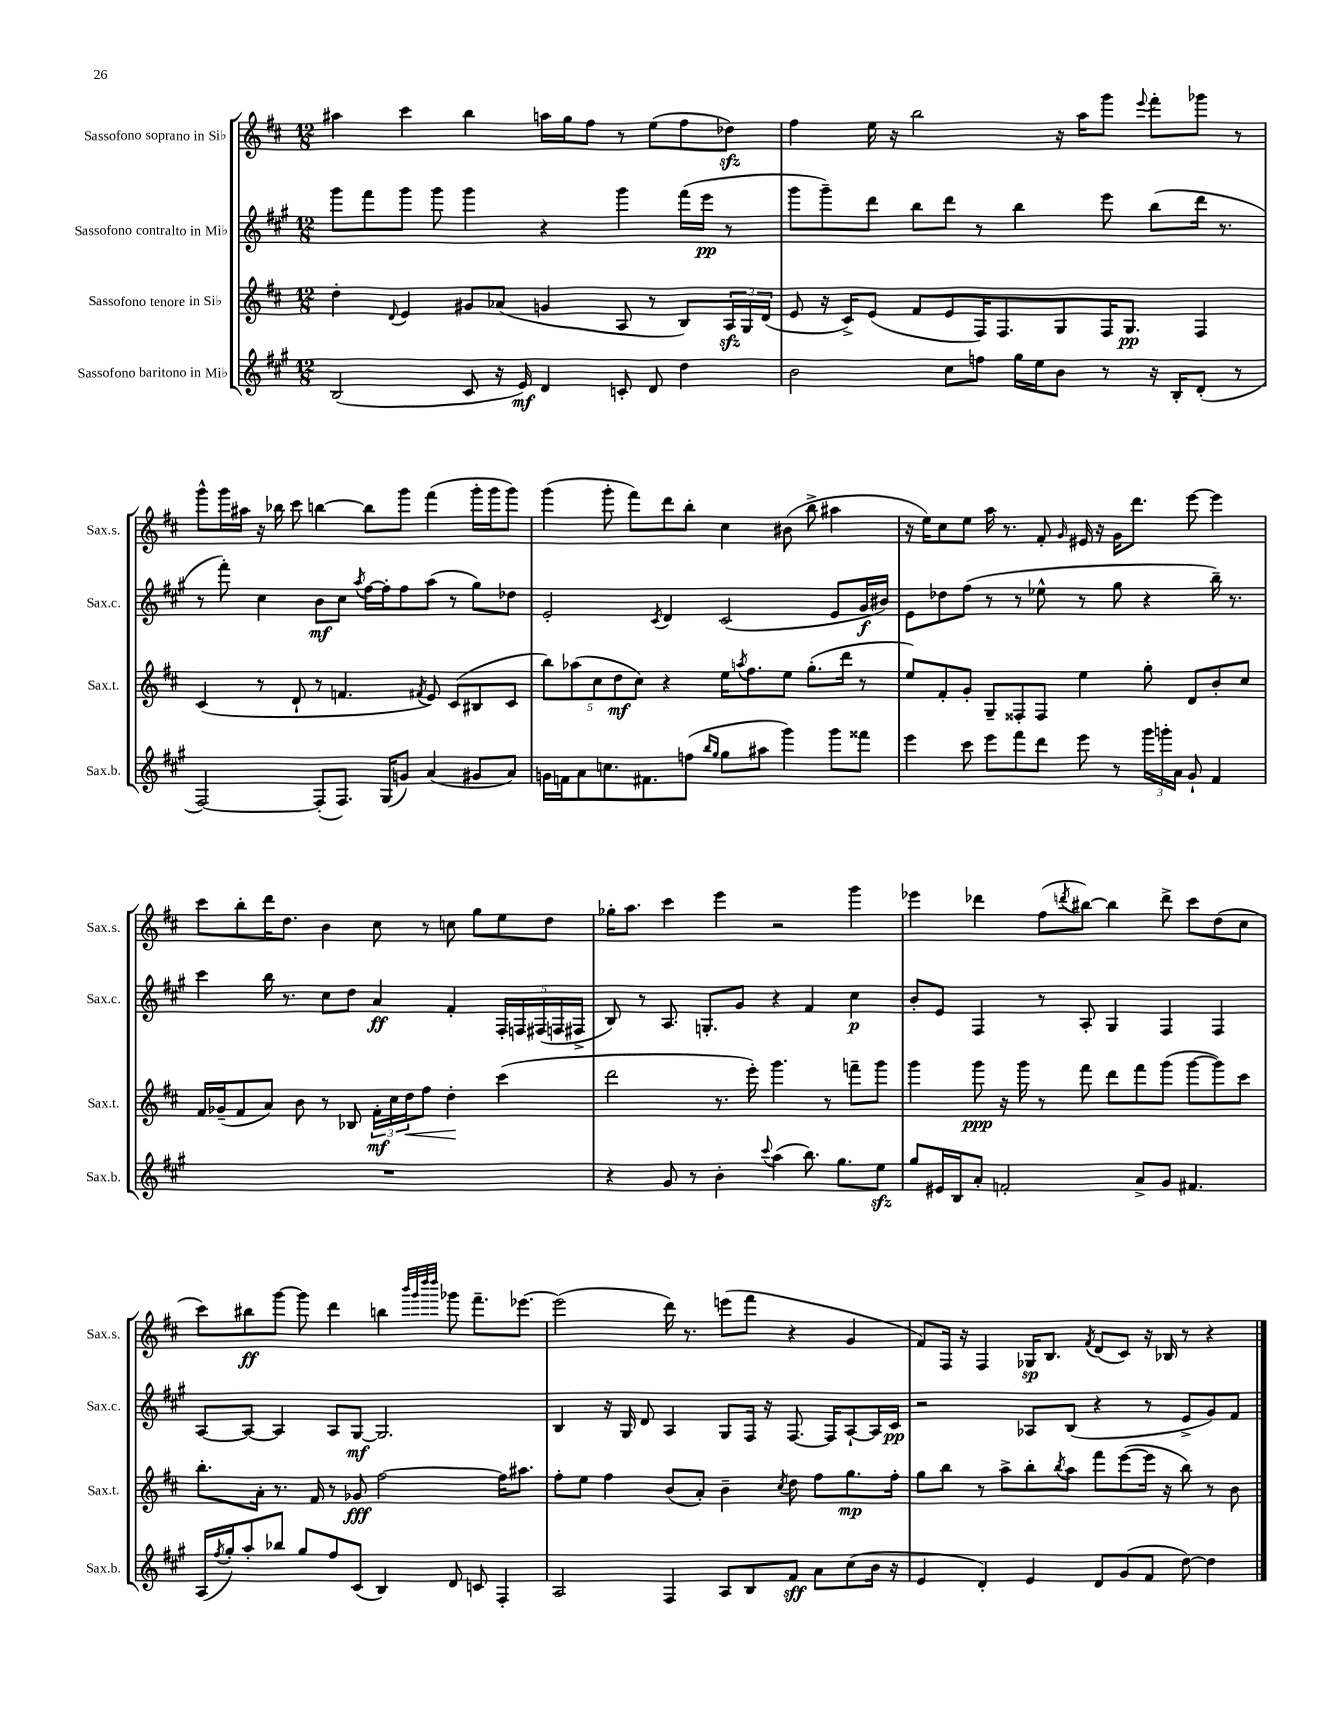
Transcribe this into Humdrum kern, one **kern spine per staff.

**kern	**kern	**kern	**kern
*staff4	*staff3	*staff2	*staff1
*clefG2	*clefG2	*clefG2	*clefG2
*k[f#c#g#]	*k[f#c#]	*k[f#c#g#]	*k[f#c#]
*M12/8	*M12/8	*M12/8	*M12/8
(2B	4dd'	8ggg#	4aa#
.	.	8fff#	.
.	8qqd	.	.
.	4e	8ggg#	4ccc#
.	.	8ggg#	.
8c#	8g#	4ggg#	4bb
16r	(8a-	.	.
16e)	.	.	.
4d	4g	4r	16aa
.	.	.	16gg
.	.	.	8ff#
8c'	8A	4ggg#	8r
8d	8r	.	(8ee
4dd	8B)	(16fff#	8ff#
.	.	16eee	.
.	24A	8r	8dd-)
.	24G	.	.
.	(24d	.	.
=	=	=	=
2b	8e	8ggg#	4ff#
.	16r	8ggg#~)	.
.	16c#^)	.	.
.	(8e	8ddd	16ee
.	.	.	16r
.	8f#	8bb	2bb
8cc#	8e	8ddd	.
8ff	16F#)	8r	.
.	8.F#	.	.
16gg#	.	4bb	.
16ee	.	.	.
8b	8G	.	16r
.	.	.	16aa
8r	16F#	8eee	8ggg
.	8.G	.	.
.	.	.	8qqeee
16r	.	(8bb	8fff#'
16B'	.	.	.
(8d'	4F#	16ddd	8ggg-
.	.	8.r	.
8r	.	.	8r
=	=	=	=
[2F#)	(4c#	8r	8ggg^^
.	.	8fff#')	16ggg
.	.	.	16aa#
.	8r	4cc#	16r
.	.	.	16bb-
.	8d`	.	8ccc#
(8F#']	8r	8b	[4bb
8.F#)	4.f	8cc#	.
.	.	8qaa	.
.	.	[16ff#	8bb]
(16G#	.	16ff#']	.
8g)	.	8ff#	8ggg
.	8qf#	.	.
(4a	8e)	(8aa	(4fff#
.	(8c#	8r	.
8g#	8B#	8gg#)	16ggg'
.	.	.	16ggg
8a)	8c#	8dd-	8ggg)
=	=	=	=
16g	10bb)	2e'	(4ggg
16f	.	.	.
.	(10aa-	.	.
8a	.	.	.
.	10cc#	.	.
8.cc	.	.	8ggg'
.	10dd	.	.
.	.	.	8fff#)
.	10cc#)	.	.
8.f#	.	.	.
.	.	8qc#	.
.	4r	4d	8ddd
(8ff	.	.	8bb'
16qqbb	.	.	.
16qqgg#	.	.	.
8gg#	16ee	(2c#	4cc#
.	8qaa	.	.
.	8.ff#	.	.
8aa#	.	.	.
4ggg#)	8ee	.	(8b#
.	(8.gg'	.	8bb^
8ggg#	.	8e	4aa#
.	16ddd	.	.
8fff##	8r	16g#	.
.	.	16b#)	.
=	=	=	=
4eee	8ee)	8e	16r
.	.	.	16ee)
.	8f#'	8dd-	8cc#
8ccc#	8g'	(8ff#	8ee
8eee	8G~	8r	16aa
.	.	.	8.r
8fff#	8F##'	8r	.
8ddd	8F##	8ee-^^	8f#'
.	.	.	16qqg
8eee	4ee	8r	16e#
.	.	.	16r
8r	.	8gg#	16g
.	.	.	8.ddd
24ggg#	8gg'	4r	.
24ggg'	.	.	.
24a	.	.	.
8g#`	8d	.	[8eee
4f#	8b'	16bb~)	4eee]
.	.	8.r	.
.	8cc#	.	.
=	=	=	=
1.r	16f#	4ccc#	8ccc#
.	(16g-~	.	.
.	8f#	.	8bb'
.	8a)	16bb	16ddd
.	.	8.r	8.dd
.	8b	.	.
.	8r	8cc#	4b
.	8B-	8dd	.
.	24f#'	4a	8cc#
.	24cc#	.	.
.	24dd	.	.
.	8ff#	.	8r
.	4dd'	4f#'	8cc
.	.	.	8gg
.	(4ccc#	20F#'	8ee
.	.	20F	.
.	.	(20F#	.
.	.	.	8dd
.	.	20F	.
.	.	20F#^	.
=	=	=	=
4r	2ddd	8B)	16gg-'
.	.	.	8.aa
.	.	8r	.
8g#	.	8.A	4ccc#
8r	.	.	.
.	.	8.G'	.
4b'	8.r	.	4eee
.	.	8g#	.
.	16eee')	.	.
8qqccc#	.	.	.
(4aa	4.ggg	4r	2r
8.bb)	.	4f#	.
.	8r	.	.
8.gg#	.	.	.
.	8fff~	4cc#	4ggg
8ee	8ggg	.	.
=	=	=	=
8gg#	4ggg	8b'	4eee-
16e#	.	8e	.
16B	.	.	.
8a'	8ggg	4F#	4ddd-
2f'	16r	.	.
.	16ggg	.	.
.	8r	8r	(8ff#
.	.	.	8qddd
.	8fff#	8A'	[8bb#)
.	8ddd	4G#	4bb#]
8a^	8fff#	.	.
8g#	(8ggg	4F#	8ddd^
4.f#	[8ggg	.	8ccc#
.	8ggg])	4F#	(8dd
.	8ccc#	.	8cc#
=	=	=	=
(16A	8.bb'	[8A	8ccc#)
8qff#	.	.	.
16gg#')	.	.	.
8aa'	.	8A_	8bb#
.	16a'	.	.
8bb-	8.r	4A]	[8ggg
8gg#	.	.	8ggg]
.	16f#	.	.
8ff#	8r	8A	4ddd
(8c#	8g-	[8G#	.
4B)	[2ff#	2.G#]	4bb
.	.	.	32qqbbb
.	.	.	32qqggg
.	.	.	32qqdddd
.	.	.	32qqdddd
8d	.	.	8ggg-
8c	.	.	8.fff#~
4F#'	16ff#]	.	.
.	8.aa#	.	[8.eee-
=	=	=	=
2A	8ff#'	4B	(2eee-]
.	8ee	.	.
.	4ff#	16r	.
.	.	16G#	.
.	.	8d	.
4F#	(8b	4A	16ddd)
.	.	.	8.r
.	8a')	.	.
8A	4b~	8G#	(8eee
8B	.	16F#	8fff#
.	.	16r	.
.	8qcc#	.	.
8f#	8dd	[8.F#	4r
8a	8ff#	.	.
.	.	16F#]	.
(8cc#	8.gg	[8A`	4g
16b	.	16A]	.
16r	16ff#'	16c#	.
=	=	=	=
4e	8gg	2r	8f#)
.	8bb	.	16F#
.	.	.	16r
4d')	8r	.	4F#
.	8aa^	.	.
4e	8bb'	8A-	16G-
.	.	.	8.B
.	8qbb	.	.
.	8aa	(8B	.
.	.	.	8qf#
8d	8fff#	4r	(8d
(8g#	([8eee	.	8c#)
8f#	16eee]	8r	16r
.	16r	.	16B-
[8dd)	8bb)	8e^	8r
4dd]	8r	8g#)	4r
.	8b	8f#	.
==	==	==	==
*-	*-	*-	*-
